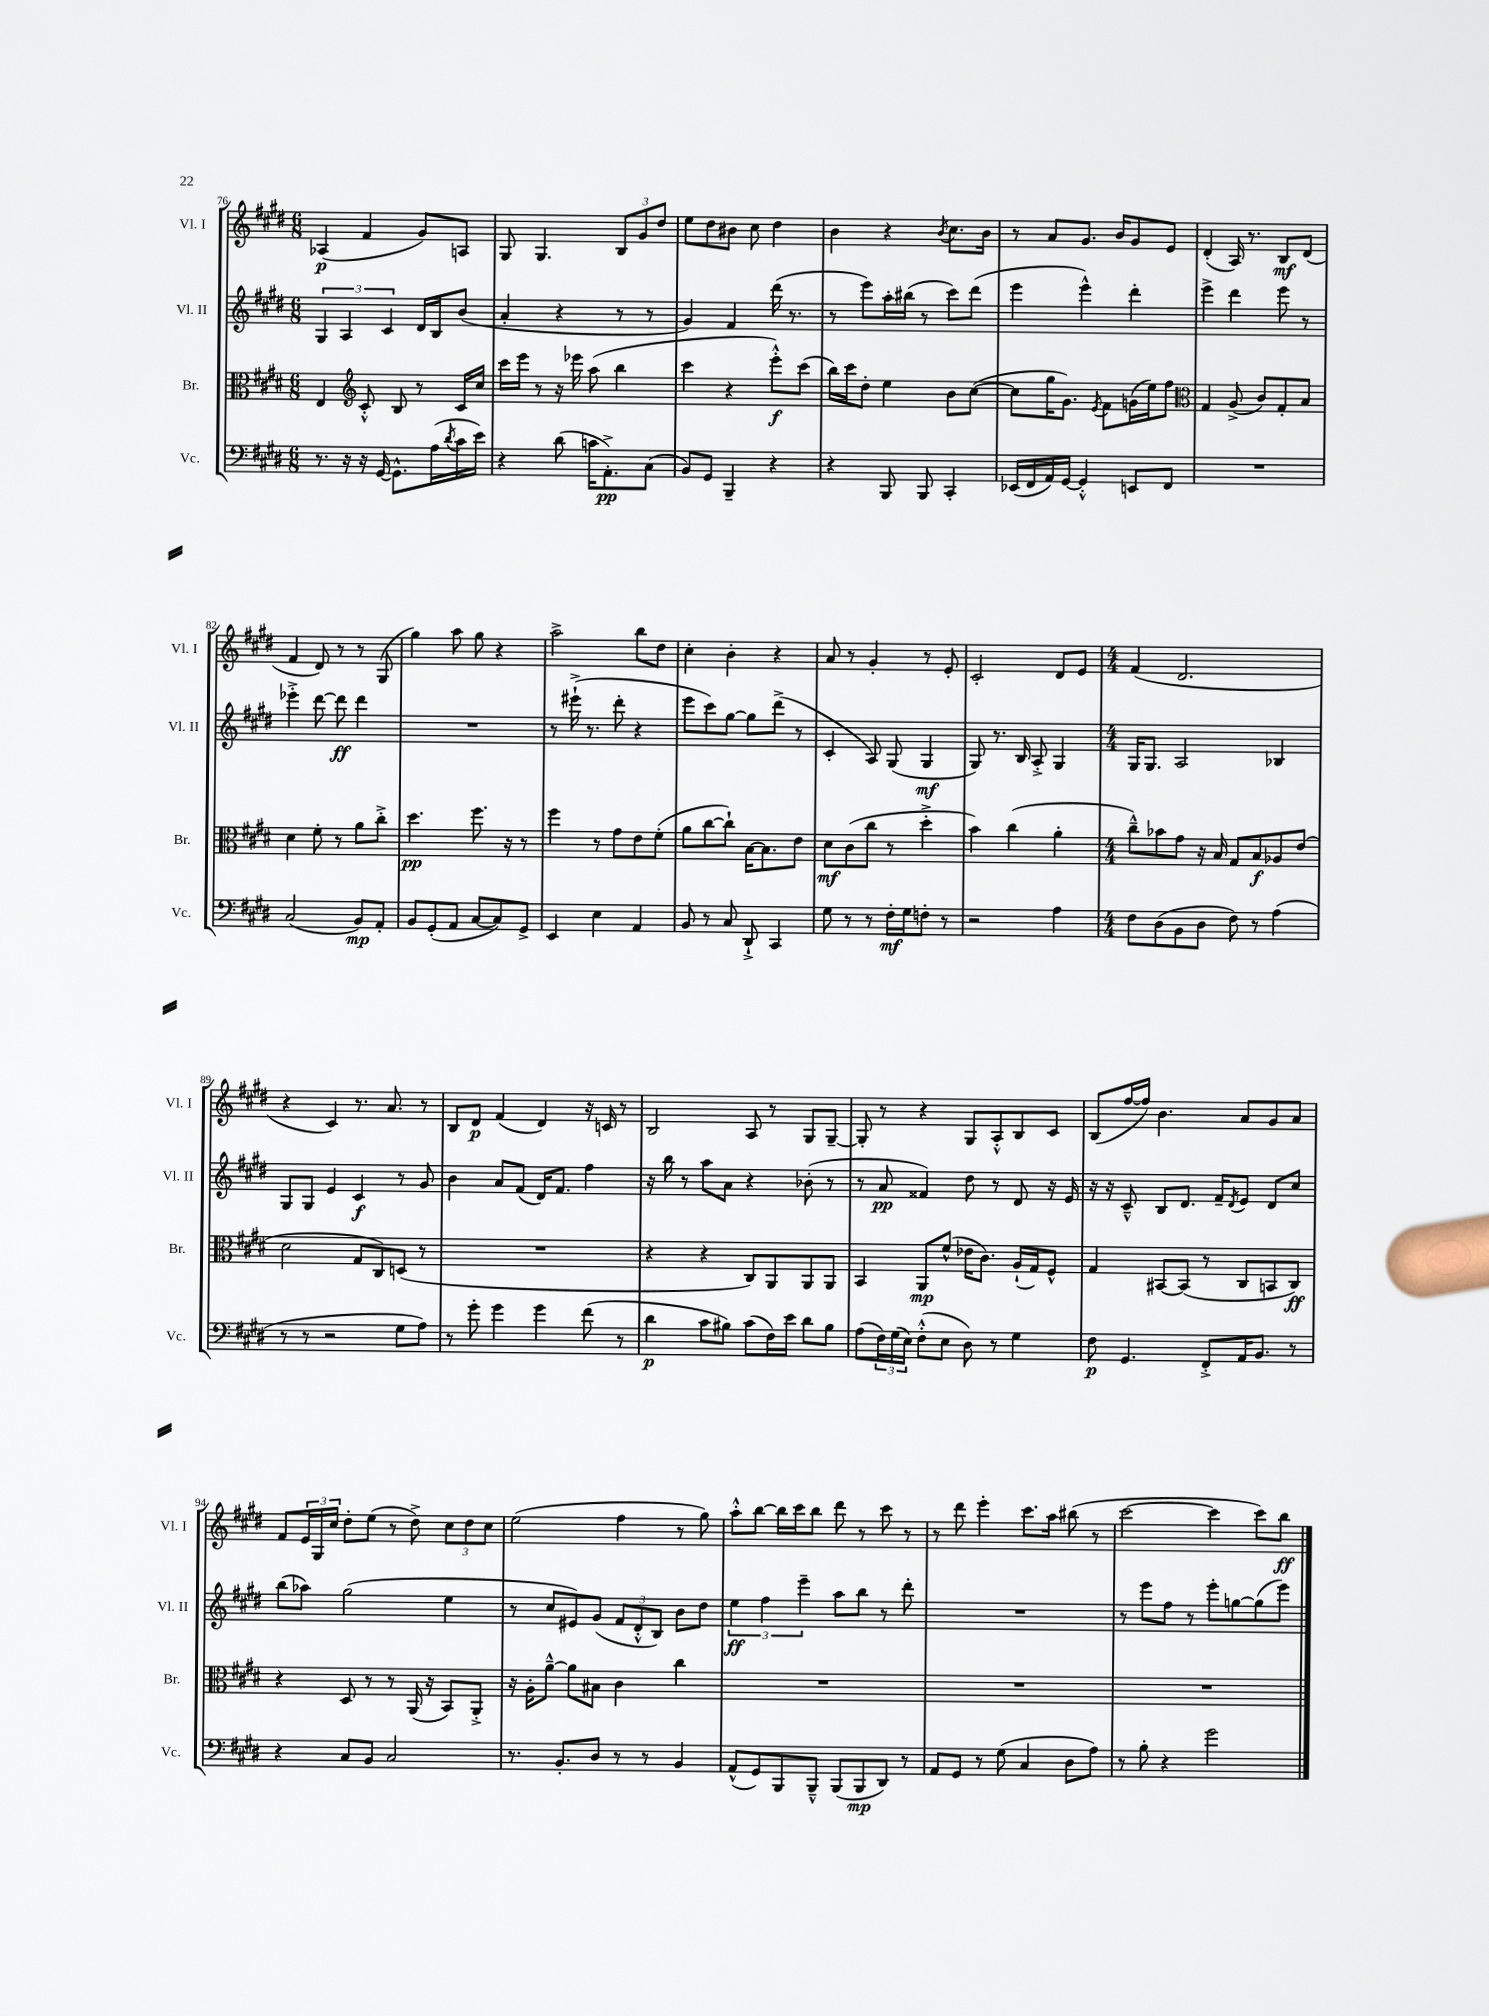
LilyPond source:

<<
\new StaffGroup <<
\new Staff = "s0" \with { instrumentName = "Vl. I" shortInstrumentName = "Vl. I" } {
    \clef treble \key e \major \numericTimeSignature \time 6/8
    aes4\p( fis'4 gis'8) a8 |
    gis8 gis4. \tuplet 3/2 { b8 gis'8 dis''8 } |
    e''8 dis''8 bis'8 cis''8 dis''4 |
    b'4 r4 \acciaccatura { b'8 } cis''8. b'16 |
    r8 a'8 gis'8. b'16 gis'8 e'8 |
    dis'4-.( a16) r8. b8\mf dis'8( |
    fis'4 dis'8) r8 r8 gis8( |
    gis''4) a''8 gis''8 r4 |
    a''2-> b''8 dis''8 |
    cis''4-. b'4-. r4 |
    a'8 r8 gis'4-. r8 e'8-. |
    cis'2-. dis'8 e'8 |
    \numericTimeSignature \time 4/4 fis'4( dis'2. |
    r4 cis'4) r8. a'8. r8 |
    b8 dis'8\p fis'4( dis'4) r16 c'16 r8 |
    b2 a8 r8 gis8 gis8~-- |
    gis8-. r8 r4 gis8 a8-.-^ b8 cis'8 |
    b8( fis''16~ fis''16) b'4. a'8 gis'8 a'8 |
    fis'8 \tuplet 3/2 { e'16 gis16 cis''16 } dis''8-. e''8( r8 dis''8->) \tuplet 3/2 { cis''8 dis''8 cis''8 } |
    e''2( fis''4 r8 gis''8) |
    a''8-.-^ b''8~ b''16 cis'''16 b''8 dis'''8 r8 cis'''8 r8 |
    r8 dis'''8 e'''4-. cis'''8. a''16 bis''8( r8 |
    cis'''2~ cis'''4 cis'''8) b''8\ff \bar "|." |
}
\new Staff = "s1" \with { instrumentName = "Vl. II" shortInstrumentName = "Vl. II" } {
    \clef treble \key e \major \numericTimeSignature \time 6/8
    \tuplet 3/2 { gis4 a4 cis'4 } dis'16 b16 b'8( |
    a'4-. r4 r8 r8 |
    gis'4) fis'4 dis'''16( r8. |
    r8 e'''8) a''16-. bis''16( r8 cis'''8) dis'''8( |
    e'''4 e'''4-^) dis'''4-. |
    e'''4-> dis'''4 e'''8 r8 |
    ees'''4-.-> dis'''8~ dis'''8\ff dis'''4 |
    R2. |
    r8 eis'''16-!->( r8. dis'''8-. r4 |
    e'''8 cis'''8) gis''8~ gis''8 dis'''8->( r8 |
    cis'4-. a8) gis8( gis4\mf |
    gis8) r8. b16 a8-.-> gis4 |
    \numericTimeSignature \time 4/4 gis16 gis8. a2 bes4 |
    gis8 gis8 e'4 cis'4\f r8 gis'8 |
    b'4 a'8 fis'8( dis'16) fis'8. fis''4 |
    r16 b''16 r8 a''8 a'8 r4 bes'8-.( r8 |
    r8 a'8\pp fisis'4) dis''8 r8 dis'8 r16 e'16 |
    r16 r16 cis'8---^ b8 dis'8. fis'16-- \acciaccatura { dis'8 } e'8 dis'8 cis''8 |
    b''8( aes''8) gis''2( e''4 |
    r8 cis''8 eis'8) gis'8( \tuplet 3/2 { fis'8 dis'8-.-^ b8) } b'8 dis''8 |
    \tuplet 3/2 { e''4\ff fis''4 e'''4-- } a''8 b''8 r8 dis'''8-. |
    R1 |
    r8 e'''8 fis''8 r8 e'''8-. g''8~ g''8( e'''8) \bar "|." |
}
\new Staff = "s2" \with { instrumentName = "Br." shortInstrumentName = "Br." } {
    \clef alto \key e \major \numericTimeSignature \time 6/8
    e4 \clef treble cis'8-.-^ b8 r8 cis'16 cis''16 |
    cis'''16 e'''16 r8 r16 ees'''16 a''8( b''4 |
    cis'''4 r4 e'''8-.-^\f) cis'''8( |
    b''16) cis'''16 dis''8-. e''4 b'8 cis''8~( |
    cis''8 gis''16 gis'8.) \acciaccatura { e'8 } fis'8 g'16( e''16) fis''8 |
    \clef alto gis4 a8->( cis'8) gis8-. b8 |
    dis'4 fis'8-. r8 a'8 cis''8-.-> |
    dis''4.\pp fis''8. r16 r8 |
    fis''4 r8 gis'8 e'8 fis'8-.( |
    a'8 cis''8~ cis''8-!) b16~ b8. e'8 |
    dis'8\mf cis'8( cis''8 r8 dis''4-.-> |
    b'4) cis''4( a'4-. |
    \numericTimeSignature \time 4/4 cis''8---^) bes'8 gis'8 r16 b16 gis8 b8\f aes8 e'8( |
    dis'2 gis8 cis8) d8( r8 |
    R1 |
    r4 r4 cis8) a,8 a,8 a,8 |
    b,4 a,8\mp fis'8-^( ees'16 cis'8.) a16-!( gis16) fis8-^ |
    gis4 bis,8~ bis,8( r8 cis8 b,8 cis8\ff) |
    r4 dis8 r8 r8 a,16( r16 b,8) a,8-.-> |
    r16 a16-. a'8~---^ a'8 bis8 cis'4 cis''4 |
    R1 |
    R1 |
    R1 \bar "|." |
}
\new Staff = "s3" \with { instrumentName = "Vc." shortInstrumentName = "Vc." } {
    \clef bass \key e \major \numericTimeSignature \time 6/8
    r8. r16 r16 gis,16~ gis,8.-^ a16( \acciaccatura { dis'8 } cis'16 e'16) |
    r4 dis'8( c'16 a,8.-.->\pp) cis8( |
    b,8) gis,8 b,,4-- r4 |
    r4 b,,8 b,,8 cis,4-. |
    ees,16( fis,16 a,16) gis,16~ gis,4-.-^ e,8 fis,8 |
    R2. |
    cis2( b,8\mp) a,8-. |
    b,8 gis,8-.( a,8 cis8~ cis8) gis,8-> |
    e,4 e4 a,4 |
    b,8 r8 cis8 dis,8-!-> cis,4 |
    gis8 r8 r8 fis16-.\mf gis16 f8-. r8 |
    r2 a4 |
    \numericTimeSignature \time 4/4 fis8 dis8( b,8 dis8 fis8) r8 a4( |
    r8 r8 r2 gis8 a8) |
    r8 gis'8-. gis'4 gis'4 fis'8( r8 |
    dis'4\p cis'8 bis8) cis'8( fis16) e'16 dis'8 bis8 |
    a8( \tuplet 3/2 { fis16) gis16( e16) } fis8-.-^( e8 dis8) r8 gis4 |
    fis8\p gis,4. fis,8-.-> a,16 b,8. r8 |
    r4 cis8 b,8 cis2 |
    r8. b,8.-. dis8 r8 r8 b,4 |
    a,8-^( gis,8) b,,8 b,,8---^ b,,8( b,,8\mp dis,8) r8 |
    a,8 gis,8 r8 gis8( cis4 dis8 a8) |
    r8 b8-. r4 gis'2 \bar "|." |
}
>>
>>
\layout { \context { \Score currentBarNumber = #76 } }
